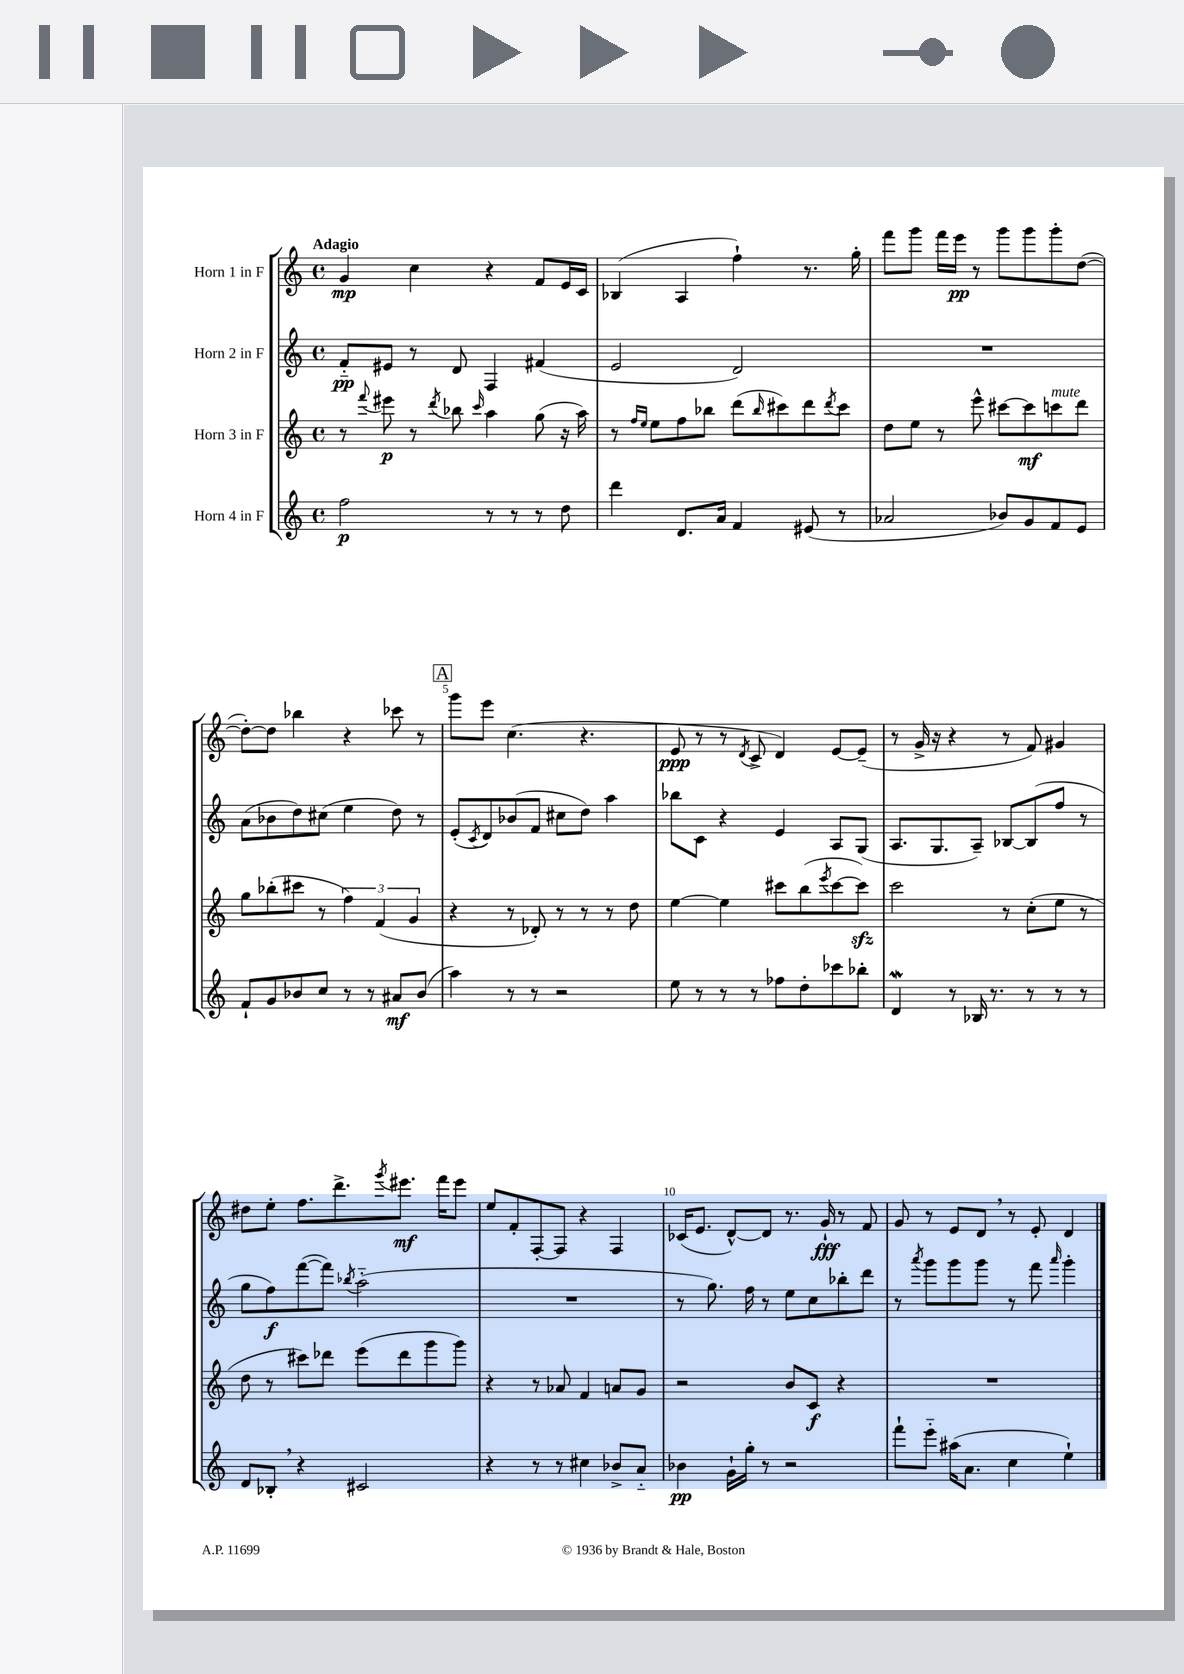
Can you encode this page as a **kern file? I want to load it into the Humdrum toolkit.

**kern	**kern	**kern	**kern
*staff4	*staff3	*staff2	*staff1
*clefG2	*clefG2	*clefG2	*clefG2
*k[]	*k[]	*k[]	*k[]
*M4/4	*M4/4	*M4/4	*M4/4
*met(c)	*met(c)	*met(c)	*met(c)
2ff	8r	8f'~	4g
.	8qqfff	.	.
.	8eee#	8e#	.
.	8r	8r	4cc
.	8qddd	.	.
.	8bb-	8d	.
.	16qqccc	.	.
8r	4aa	4F	4r
8r	.	.	.
8r	(8gg	(4f#	8f
8dd	16r	.	16e
.	16aa)	.	16c
=	=	=	=
4ddd	8r	2e	(4B-
.	16qqff	.	.
.	16qqee	.	.
.	8ee	.	.
8.d	8ff	.	4A
.	8bb-	.	.
16a	.	.	.
4f	(8ddd	2d)	4ff`)
.	16qqbb-	.	.
.	8ccc#)	.	.
(8e#	8ddd	.	8.r
.	8qddd	.	.
8r	8ccc#	.	.
.	.	.	16gg'
=	=	=	=
2a-	8dd	1r	8fff
.	8ee	.	8ggg
.	8r	.	16fff
.	.	.	16eee
.	8eee^^	.	8r
8b-)	[8ccc#	.	8ggg
8g	8ccc#]	.	8ggg
8f	8ccc	.	8ggg'
8e	8ddd	.	([8dd
=	=	=	=
8f`	8gg	(8a	8dd'_)
8g	(8bb-'	8b-	8dd]
8b-	8ccc#	8dd)	4bb-
8cc	8r	(8cc#	.
8r	6ff)	4ee	4r
8r	.	.	.
.	(6f	.	.
8a#	.	8dd)	8ccc-
.	6g	.	.
(8b-	.	8r	8r
=	=	=	=
4aa)	4r	(8e'	8ggg
.	.	8qc	.
.	.	8d)	8eee
8r	8r	(8b-	(4.cc
8r	8d-')	8f	.
2r	8r	8cc#	.
.	8r	8dd)	4.r
.	8r	4aa	.
.	8dd	.	.
=	=	=	=
8ee	[4ee	8bb-	8e
8r	.	8c	8r
8r	4ee]	4r	8r
.	.	.	8qd
8r	.	.	8c^
8ff-	8ccc#	4e	4d)
8dd'	(8bb	.	.
.	8qeee	.	.
8ccc-	[8ccc#	8A	[8e
8bb-'	8ccc#])	(8G	(8e~]
=	=	=	=
4d	2ccc	8.A	8r
.	.	.	16g^
.	.	8.G	16r
8r	.	.	4r
16B-	.	8A~)	.
8.r	.	.	.
.	8r	[8B-	8r
8r	(8cc'	(8B-]	8f)
8r	8ee	8ff	4g#
8r	8r	8r	.
=	=	=	=
8d	8dd	8gg	8dd#
8B-'	8r	8ff)	8ee'
4r	8ccc#)	([8fff	8.ff
.	8ddd-	8fff])	.
.	.	.	8.ddd^
.	.	8qbb-	.
2c#	(8eee	(2aa'~	.
.	.	.	8qggg
.	8ddd-	.	8.eee#
.	8ggg	.	.
.	.	.	16fff
.	8ggg)	.	8eee#
=	=	=	=
4r	4r	1r	8ee
.	.	.	8f'
8r	8r	.	[8F'
8r	8a-	.	8F]
4cc#	4f	.	4r
8b-^	8a	.	4F
8a'~	8g	.	.
=	=	=	=
4b-	2r	8r	(16c-
.	.	.	8.e
.	.	8.gg)	.
16g`	.	.	[8d^^)
16gg'	.	16ff	.
8r	.	8r	8d]
2r	8b	8ee	8.r
.	8c	8cc	.
.	.	.	16g`
.	4r	8bb-'	8r
.	.	8ddd	8f
=	=	=	=
8fff`	1r	8r	8g
.	.	8qaaa	.
8eee'~	.	8ggg	8r
(16aa#	.	8ggg	8e
8.a	.	.	.
.	.	8ggg	8d
4cc	.	8r	8r
.	.	8fff	8e'
.	.	16qqaaa	.
4ee`)	.	4ggg'	4d
==	==	==	==
*-	*-	*-	*-
